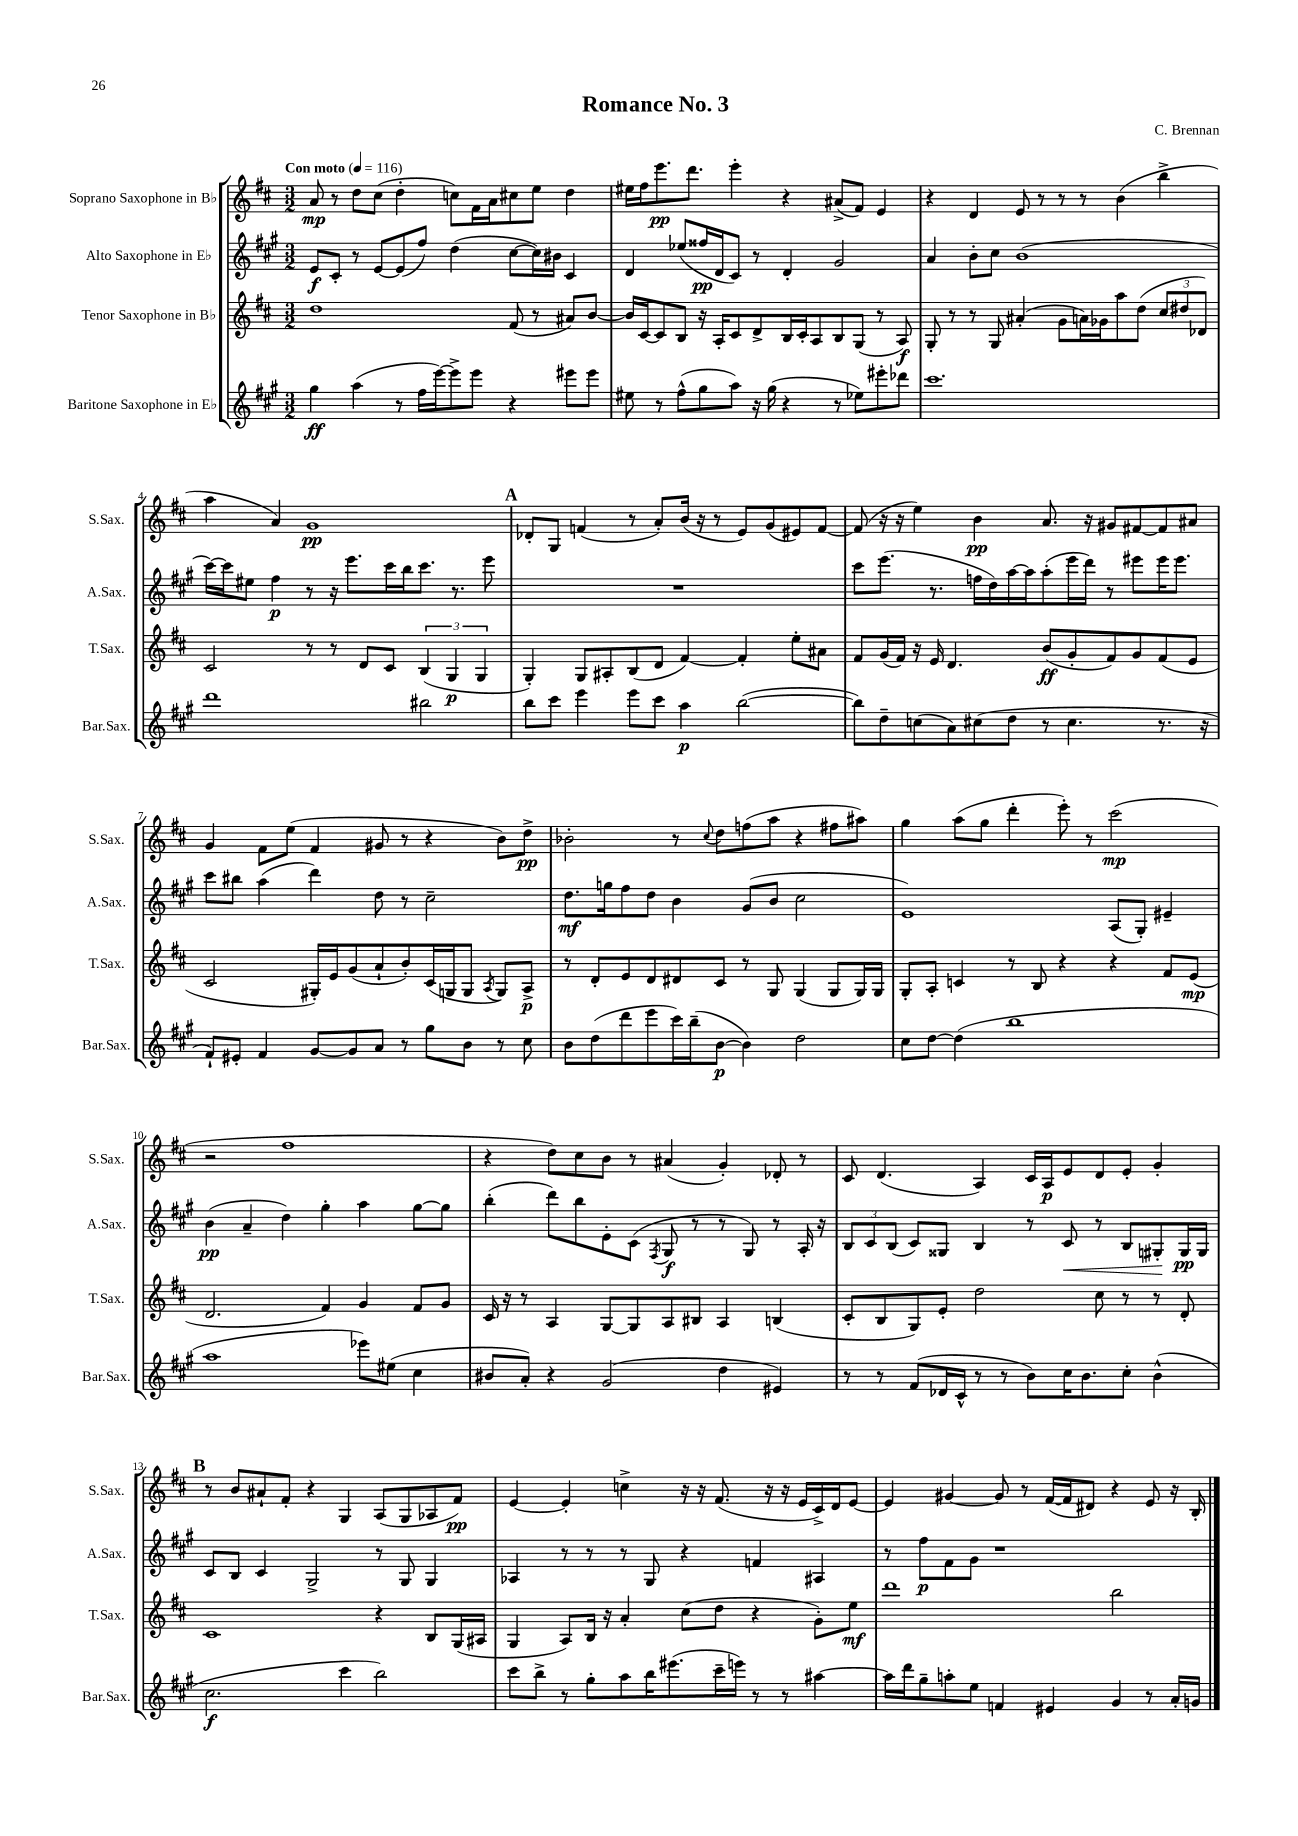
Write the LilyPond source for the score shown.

\header { title = "Romance No. 3" composer = "C. Brennan" }
<<
\new StaffGroup <<
\new Staff = "s0" \with { instrumentName = "Soprano Saxophone in Bb" shortInstrumentName = "S.Sax." } {
    \clef treble \key d \major \numericTimeSignature \time 3/2 \tempo "Con moto" 4 = 116
    \autoBeamOff a'8\mp r8 d''8[ cis''8]( d''4-. c''8[) fis'16 a'16 cis''8 e''8] d''4 |
    eis''16[ fis''16 e'''8.\pp d'''8.] e'''4-. r4 ais'8[->( fis'8]) e'4 |
    r4 d'4 e'8 r8 r8 r8 b'4( b''4-> |
    a''4 a'4) g'1\pp |
    \mark \markup { \bold "A" } des'8[-. g8] f'4( r8 a'8[-.) b'16]( r16 r8 e'8[) g'8( eis'8) f'8]~ |
    f'8( r16 r16 e''4) b'4\pp a'8. r16 gis'8[ fis'8~ fis'8 ais'8] |
    g'4 fis'8[ e''8]( fis'4 gis'8 r8 r4 b'8[) d''8]->\pp |
    bes'2-. r8 \appoggiatura { cis''8 } d''8[ f''8( a''8] r4 fis''8[ ais''8]) |
    g''4 a''8[( g''8] d'''4-. e'''8-.) r8 cis'''2\mp( |
    r2 fis''1 |
    r4 d''8[) cis''8 b'8] r8 ais'4( g'4-.) des'8-. r8 |
    cis'8 d'4.( a4) cis'16[ a16\p e'8 d'8 e'8]-. g'4-. |
    \mark \markup { \bold "B" } r8 b'8[ ais'8-! fis'8]-. r4 g4 a8[( g8 aes8 fis'8]\pp) |
    e'4~ e'4-. c''4-> r16 r16 fis'8.( r16 r16 e'16[ cis'16->) d'16 e'8]~ |
    e'4 gis'4~ gis'8 r8 fis'16[~( fis'16 dis'8]) r4 e'8 r16 b16-. \bar "|." |
}
\new Staff = "s1" \with { instrumentName = "Alto Saxophone in Eb" shortInstrumentName = "A.Sax." } {
    \clef treble \key a \major \numericTimeSignature \time 3/2
    \autoBeamOff e'8[\f cis'8]-. r8 e'8[~ e'8( fis''8]) d''4( cis''8[~ cis''16) bis'16] cis'4 |
    d'4 ees''8[( fisis''16\pp d'16 cis'8]) r8 d'4-. gis'2 |
    a'4 b'8[-. cis''8] b'1( |
    cis'''16[~) cis'''16 eis''8] fis''4\p r8 r16 e'''8.[ cis'''16 b''16 cis'''8.] r8. e'''8 |
    \mark \markup { \bold "A" } R1. |
    cis'''8[ e'''8.]( r8. f''16[ d''16) a''16~ a''16 a''8-.( e'''16 d'''16]) r8 eis'''8[ eis'''16 eis'''8.] |
    cis'''8[ bis''8] a''4( d'''4) d''8 r8 cis''2-- |
    d''8.[\mf g''16 fis''8 d''8] b'4 gis'8[( b'8] cis''2 |
    e'1) a8[( gis8]-.) eis'4-- |
    b'4\pp( a'4-- d''4) gis''4-. a''4 gis''8[~ gis''8] |
    b''4-.( d'''8[) b''8 e'8-. cis'8]( \acciaccatura { fis8 } gis8\f r8 r8 gis8) r8 a16-. r16 |
    \tuplet 3/2 { b8[ cis'8 b8]( } cis'8[) gisis8] b4 r8 cis'8\< r8 b8[ gis8-.\! gis16\pp gis16] |
    \mark \markup { \bold "B" } cis'8[ b8] cis'4 gis2-> r8 gis8 gis4 |
    aes4 r8 r8 r8 gis8 r4 f'4 ais4 |
    r8 fis''8[\p fis'8 gis'8] r1 \bar "|." |
}
\new Staff = "s2" \with { instrumentName = "Tenor Saxophone in Bb" shortInstrumentName = "T.Sax." } {
    \clef treble \key d \major \numericTimeSignature \time 3/2
    \autoBeamOff d''1 fis'8( r8 ais'8[) b'8]~ |
    b'16[ cis'16~ cis'8 b8] r16 a16[-. cis'8 d'8-> b16 cis'16-. a8 b8 g8]( r8 a8\f) |
    g8-. r8 r8 g8 ais'4-.( g'8[ a'16) ges'16 a''8 d''8]( \tuplet 3/2 { cis''8[ dis''8 des'8]) } |
    cis'2 r8 r8 d'8[ cis'8] \tuplet 3/2 { b4( g4\p g4 } |
    \mark \markup { \bold "A" } g4-.) g8[ ais8-. b8( d'8] fis'4~) fis'4-. e''8[-. ais'8] |
    fis'8[ g'16( fis'16]) r16 e'16 d'4. b'8[\ff( g'8-. fis'8) g'8 fis'8( e'8] |
    cis'2 gis16[-.) e'16 g'8( a'8-! b'8-.) cis'16( g16 g8] \acciaccatura { a8 } g8[) a8]->\p |
    r8 d'8[-. e'8 d'8 dis'8 cis'8] r8 g8 g4( g8[ g16) g16] |
    g8[-. a8]-. c'4 r8 b8 r4 r4 fis'8[ e'8]\mp( |
    d'2. fis'4) g'4 fis'8[ g'8] |
    cis'16 r16 r8 a4 g8[~ g8 a8 bis8] a4 b4( |
    cis'8[-. b8 g8) e'8]-. d''2 cis''8 r8 r8 d'8-. |
    \mark \markup { \bold "B" } cis'1 r4 b8[ g16( ais16] |
    g4 a8[) b16] r16 a'4-. cis''8[( d''8] r4 g'8[-.) e''8]\mf |
    d'''1 b''2 \bar "|." |
}
\new Staff = "s3" \with { instrumentName = "Baritone Saxophone in Eb" shortInstrumentName = "Bar.Sax." } {
    \clef treble \key a \major \numericTimeSignature \time 3/2
    \autoBeamOff gis''4\ff a''4( r8 fis''16[ e'''16~) e'''8-> e'''8] r4 eis'''8[ eis'''8] |
    eis''8 r8 fis''8[-^( gis''8 a''8]) r16 gis''16( r4 r8 ees''8[) eis'''8-. des'''8] |
    cis'''1. |
    d'''1 bis''2 |
    \mark \markup { \bold "A" } b''8[ cis'''8] e'''4 e'''8[ cis'''8] a''4\p b''2~( |
    b''8[) d''8-- c''8( a'8) cis''8( d''8] r8 cis''4. r8. r16 |
    fis'8[-!) eis'8]-. fis'4 gis'8[~ gis'8 a'8] r8 gis''8[ b'8] r8 cis''8 |
    b'8[ d''8( d'''8 e'''8 cis'''16) b''16--( b'8]~\p b'4) d''2 |
    cis''8[ d''8]~ d''4( b''1 |
    a''1 ees'''8[) eis''8]( cis''4 |
    bis'8[ a'8]-.) r4 gis'2( d''4 eis'4) |
    r8 r8 fis'8[( des'16 cis'16]-^ r8 r8 b'8[) cis''16 b'8. cis''8]-. b'4-^( |
    \mark \markup { \bold "B" } cis''2.\f cis'''4 b''2) |
    cis'''8[ b''8]-> r8 gis''8[-. a''8 b''16 eis'''8.( cis'''16-- e'''16]) r8 r8 ais''4~ |
    ais''16[ d'''16 gis''8-- a''8-. e''8] f'4 eis'4 gis'4 r8 a'16[-. g'16] \bar "|." |
}
>>
>>
